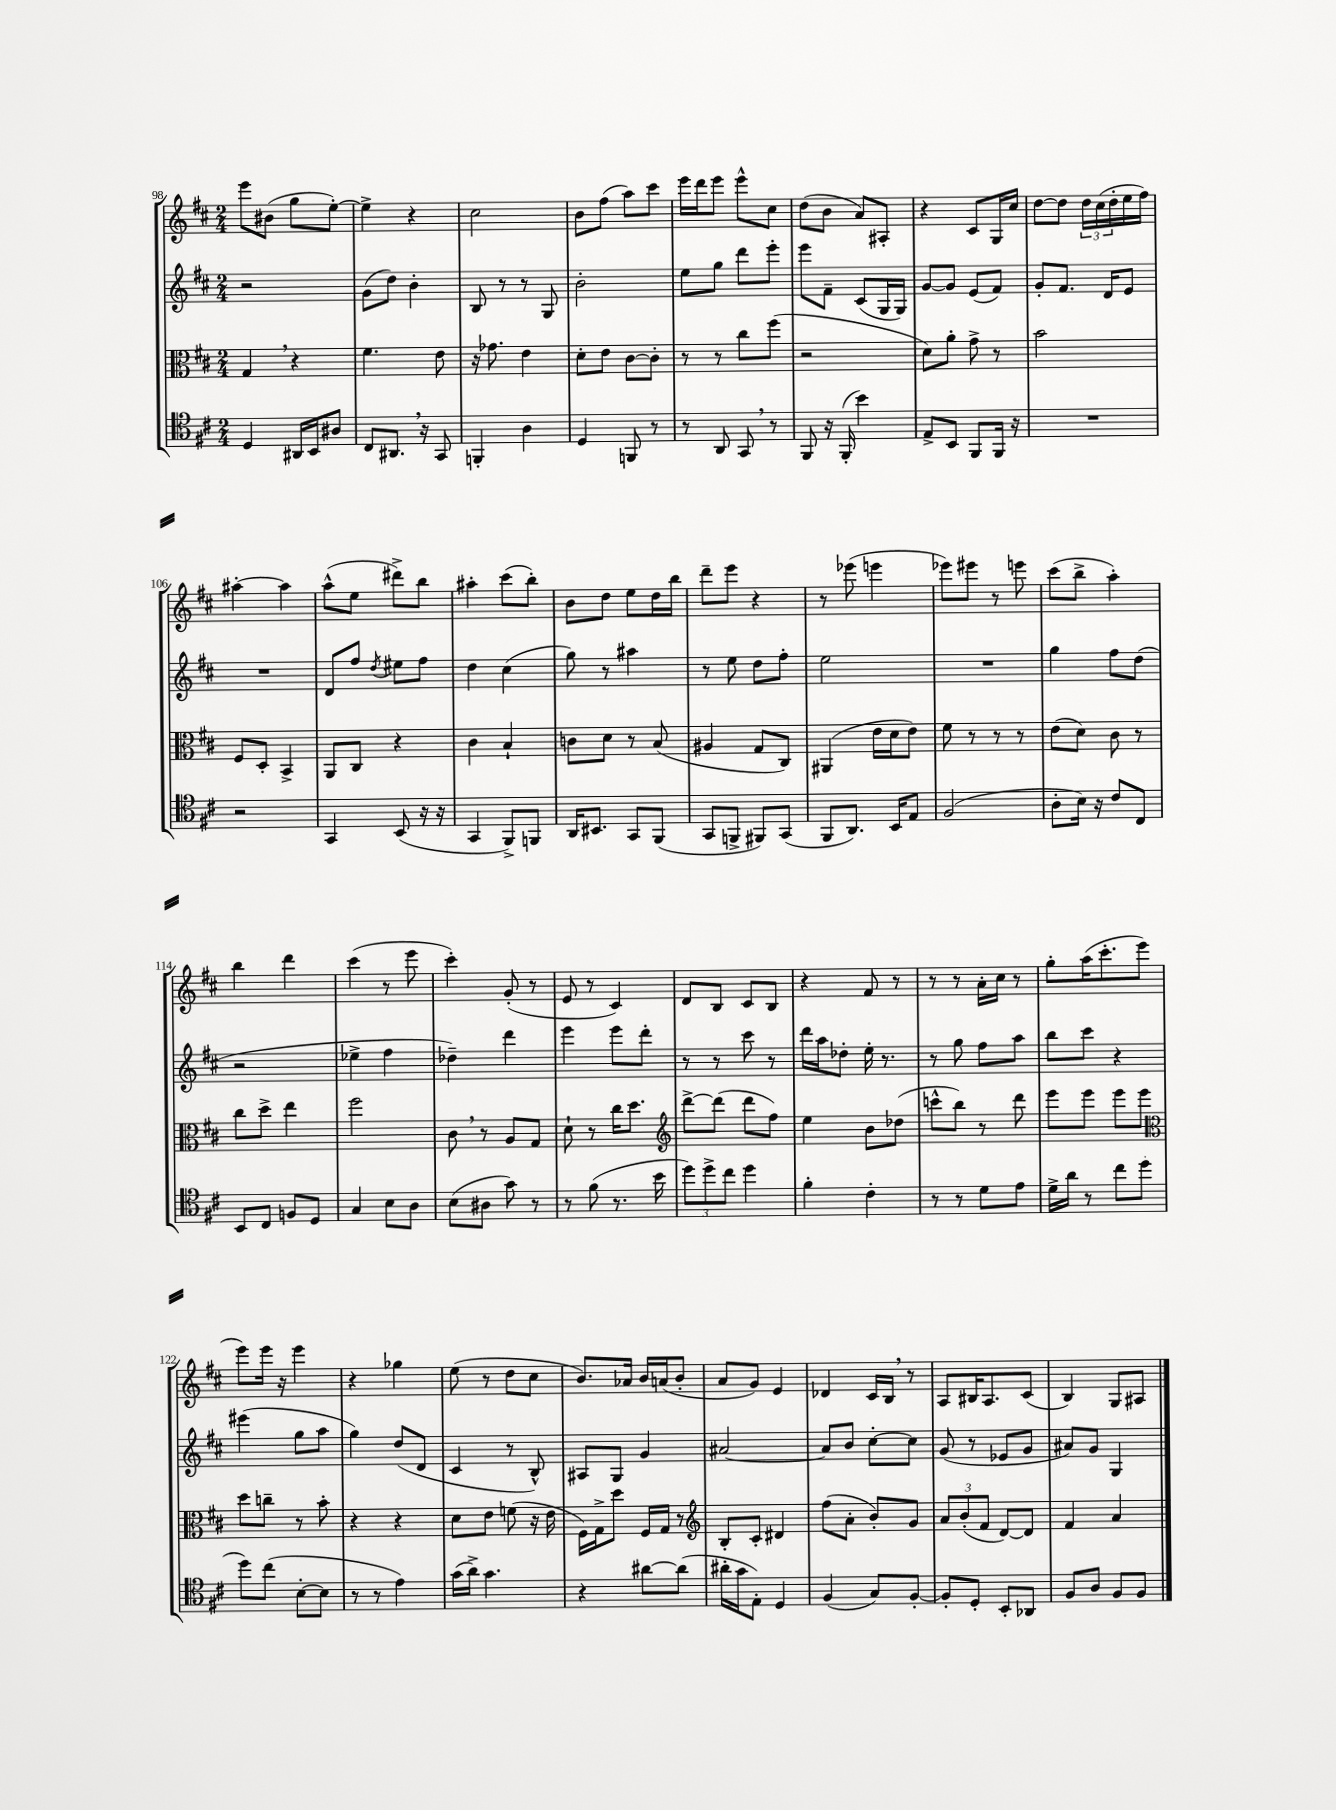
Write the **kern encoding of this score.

**kern	**kern	**kern	**kern
*part4	*part3	*part2	*part1
*staff4	*staff3	*staff2	*staff1
*clefC4	*clefC3	*clefG2	*clefG2
*k[f#c#]	*k[f#c#]	*k[f#c#]	*k[f#c#]
*M2/4	*M2/4	*M2/4	*M2/4
=98	=98	=98	=98
4D/	4G,/	2r	8eee\L
.	.	.	(8b#X\J
16AA#X/LL	4r	.	8gg\L
16BB/J	.	.	.
8A#X/J	.	.	[8ee'\J)
=99	=99	=99	=99
8C#/L	4.f#\	(8g\L	4ee^\]
8.AA#X,/J	.	8dd\J)	.
.	.	4b'\	4r
16r	.	.	.
8GG/	8e\	.	.
=100	=100	=100	=100
4FFn'/	16r	8B/	2cc#\
.	8.g-X\	.	.
.	.	8r	.
4A\	4e\	8r	.
.	.	8G/	.
=101	=101	=101	=101
4D/	8d'\L	2b'\	8b\L
.	8e\J	.	(8ff#\J
8FFn/	[8c#\L	.	8aa\L)
8r	8c#'\J]	.	8ccc#\J
=102	=102	=102	=102
8r	8r	8ee\L	16eee\LL
.	.	.	16ddd\J
8AA/	8r	8gg\J	8eee\J
8GG,/	8cc#\L	8ddd\L	8eee^^\L
8r	(8ff#\J	8eee'\J	8cc#\J
=103	=103	=103	=103
8FF#/	2r	8eee\L	(8dd\L
16r	.	8f#~\J	8b\J
(16FF#'/	.	.	.
4b\)	.	(8c#/L	8a/L)
.	.	16G/L	8A#X'/J
.	.	16G/JJ)	.
=104	=104	=104	=104
8E^/L	8d\L)	[8g/L	4r
8BB/J	8a'\J	8g/J]	.
8FF#/L	8g^\	(8e/L	8c#/L
16FF#/Jk	8r	8f#/J)	16G/L
16r	.	.	16cc#/JJ
=105	=105	=105	=105
2r	2b\	8g'/L	[8dd\L
.	.	8.f#/J	8dd\J]
.	.	.	24dd\LL
.	.	.	(24cc#\
.	.	16d/KL	.
.	.	.	24dd'\
.	.	8e/J	16ee\
.	.	.	16ff#\JJ)
!!LO:LB:g=z
=106	=106	=106	=106
2r	8F#/L	2r	[4aa#X'\
.	8D'/J	.	.
.	4BB^/	.	4aa#\]
=107	=107	=107	=107
4GG/	8AA/L	8d/L	(8aa^^\L
.	8C#/J	8ff#/J	8ee\J
.	.	8qdd/	.
(8BB/	4r	8ee#X\L	8ddd#X^\L)
16r	.	8ff#\J	8bb\J
16r	.	.	.
=108	=108	=108	=108
4GG/	4c#\	4dd\	4aa#X'\
8FF#^/L)	4B`/	(4cc#\	(8ccc#\L
8FFn/J	.	.	8bb'\J)
=109	=109	=109	=109
16AA/KL	8cn\L	8gg\)	8b\L
8.BB#X/J	.	.	.
.	8d\J	8r	8dd\J
8GG/L	8r	4aa#X\	8ee\L
(8FF#/J	(8B/	.	16dd\L
.	.	.	16bb\JJ
=110	=110	=110	=110
8GG/L	4A#X/	8r	8ddd~\L
8FFn^/J	.	8ee\	8eee\J
8FF#X/L)	8G/L	8dd\L	4r
(8GG/J	8C#/J)	8ff#'\J	.
=111	=111	=111	=111
8FF#/L	(4AA#X/	2ee\	8r
8.AA/J)	.	.	(8eee-X\
.	16e\LL	.	4eeen\
16BB/KL	16d\J	.	.
8E/J	8e\J)	.	.
=112	=112	=112	=112
(2F#/	8f#\	2r	8eee-X\L)
.	8r	.	8eee#X\J
.	8r	.	8r
.	8r	.	8eeen\
=113	=113	=113	=113
8A'\L	(8e\L	4gg\	(8ccc#\L
16B\Jk)	8d\J)	.	8bb^\J
16r	.	.	.
8c#/L	8c#\	8ff#\L	4aa'\)
8C#/J	8r	(8dd\J	.
!!LO:LB:g=z
=114	=114	=114	=114
8BB/L	8cc#\L	2r	4bb\
8C#/J	8dd^\J	.	.
8Fn/L	4ee\	.	4ddd\
8D/J	.	.	.
=115	=115	=115	=115
4G/	2ff#\	4ee-X^\	(4ccc#\
8B\L	.	4ff#\	8r
8A\J	.	.	8eee\
=116	=116	=116	=116
(8B\L	8c#,\	4dd-X~\)	4ccc#'\)
8A#X\J	8r	.	.
8g\)	8A/L	4ddd\	(8g'/
8r	8G/J	.	8r
=117	=117	=117	=117
8r	8d`\	4eee\	8e/
(8f#\	8r	.	8r
8.r	16cc#\KL	8eee\L	4c#/)
.	8.dd\J	.	.
.	.	8ddd'\J	.
16b\	.	.	.
=118	=118	=118	=118
*	*clefG2	*	*
12dd\L)	[8ddd^\L	8r	8d/L
12dd^\	.	.	.
.	(8ddd\J]	8r	8B/J
12cc#\J	.	.	.
4dd\	8ddd\L	8ccc#\	8c#/L
.	8ff#\J)	8r	8B/J
=119	=119	=119	=119
4f#'\	4ee\	16ddd\LL	4r
.	.	16aa\J	.
.	.	8dd-X'\J	.
4c#'\	8b\L	16ee'\	8f#/
.	.	8.r	.
.	(8dd-X\J	.	8r
=120	=120	=120	=120
8r	8cccn^^\L	8r	8r
8r	8bb\J)	8gg\	8r
8d\L	8r	8ff#\L	16a'\LL
.	.	.	16cc#\JJ
8e\J	8ddd\	8aa\J	8r
=121	=121	=121	=121
16d^\LL	8eee\L	8bb\L	8gg'\L
16a\JJ	.	.	.
8r	8eee\J	8ccc#\J	(16aa\K
.	.	.	8.ccc#'\
8cc#\L	8eee\L	4r	.
(8dd\J	8eee\J	.	8eee\J
!!LO:LB:g=z
=122	=122	=122	=122
*	*clefC3	*	*
8dd\L)	8dd\L	(4eee#X\	8eee\L)
(8cc#\J	8ccn~\J	.	16eee\Jk
.	.	.	16r
[8B'\L	8r	8gg\L	4eee\
8B\J]	8b'\	8aa\J	.
=123	=123	=123	=123
8r	4r	4gg\)	4r
8r	.	.	.
4e\)	4r	(8dd/L	4gg-X\
.	.	8d/J	.
=124	=124	=124	=124
(16g\LL	8d\L	4c#/	(8ee\
16a^\JJ)	.	.	.
4.g\	8e\J	.	8r
.	(8fn\	8r	8dd\L
.	16r	8B^^/)	8cc#\J
.	16e\	.	.
=125	=125	=125	=125
4r	16F#\LL)	8A#X/L	8.b/L)
.	16G^\J	.	.
.	8dd\J	8G/J	.
.	.	.	16a-X/Jk
[8a#X\L	16F#/LL	4g/	16b/LL
.	16G/JJ	.	(16an/J
(8a#\J]	8r	.	8b'/J
=126	=126	=126	=126
*	*clefG2	*	*
16a#X'\LL	8B'/L	[2a#X/	8a/L
16g\J	.	.	.
8E'\J)	8c#'/J	.	8g/J)
4D/	4d#X/	.	4e/
=127	=127	=127	=127
(4F#/	(8ff#\L	8a#/L]	4d-X/
.	8a'\J	8b/J	.
8G/L)	8b'/L)	[8cc#'\L	16c#/LL
.	.	.	16B,/JJ
[8F#'/J	8g/J	8cc#\J]	8r
=128	=128	=128	=128
8F#'/L]	12a/L	(8g/	8A/L
.	(12b'/	.	.
8D'/J	.	8r	16B#X/K
.	12f#/J	.	.
.	.	.	8.A/
8BB'/L	[8d/L)	8e-X/L	.
8AA-X/J	8d/J]	8g/J	(8c#/J
=129	=129	=129	=129
8F#/L	4f#/	8a#X/L)	4B/)
8A/J	.	8g/J	.
8F#/L	4a/	4G/	8G/L
8F#/J	.	.	8A#X/J
==	==	==	==
*-	*-	*-	*-
